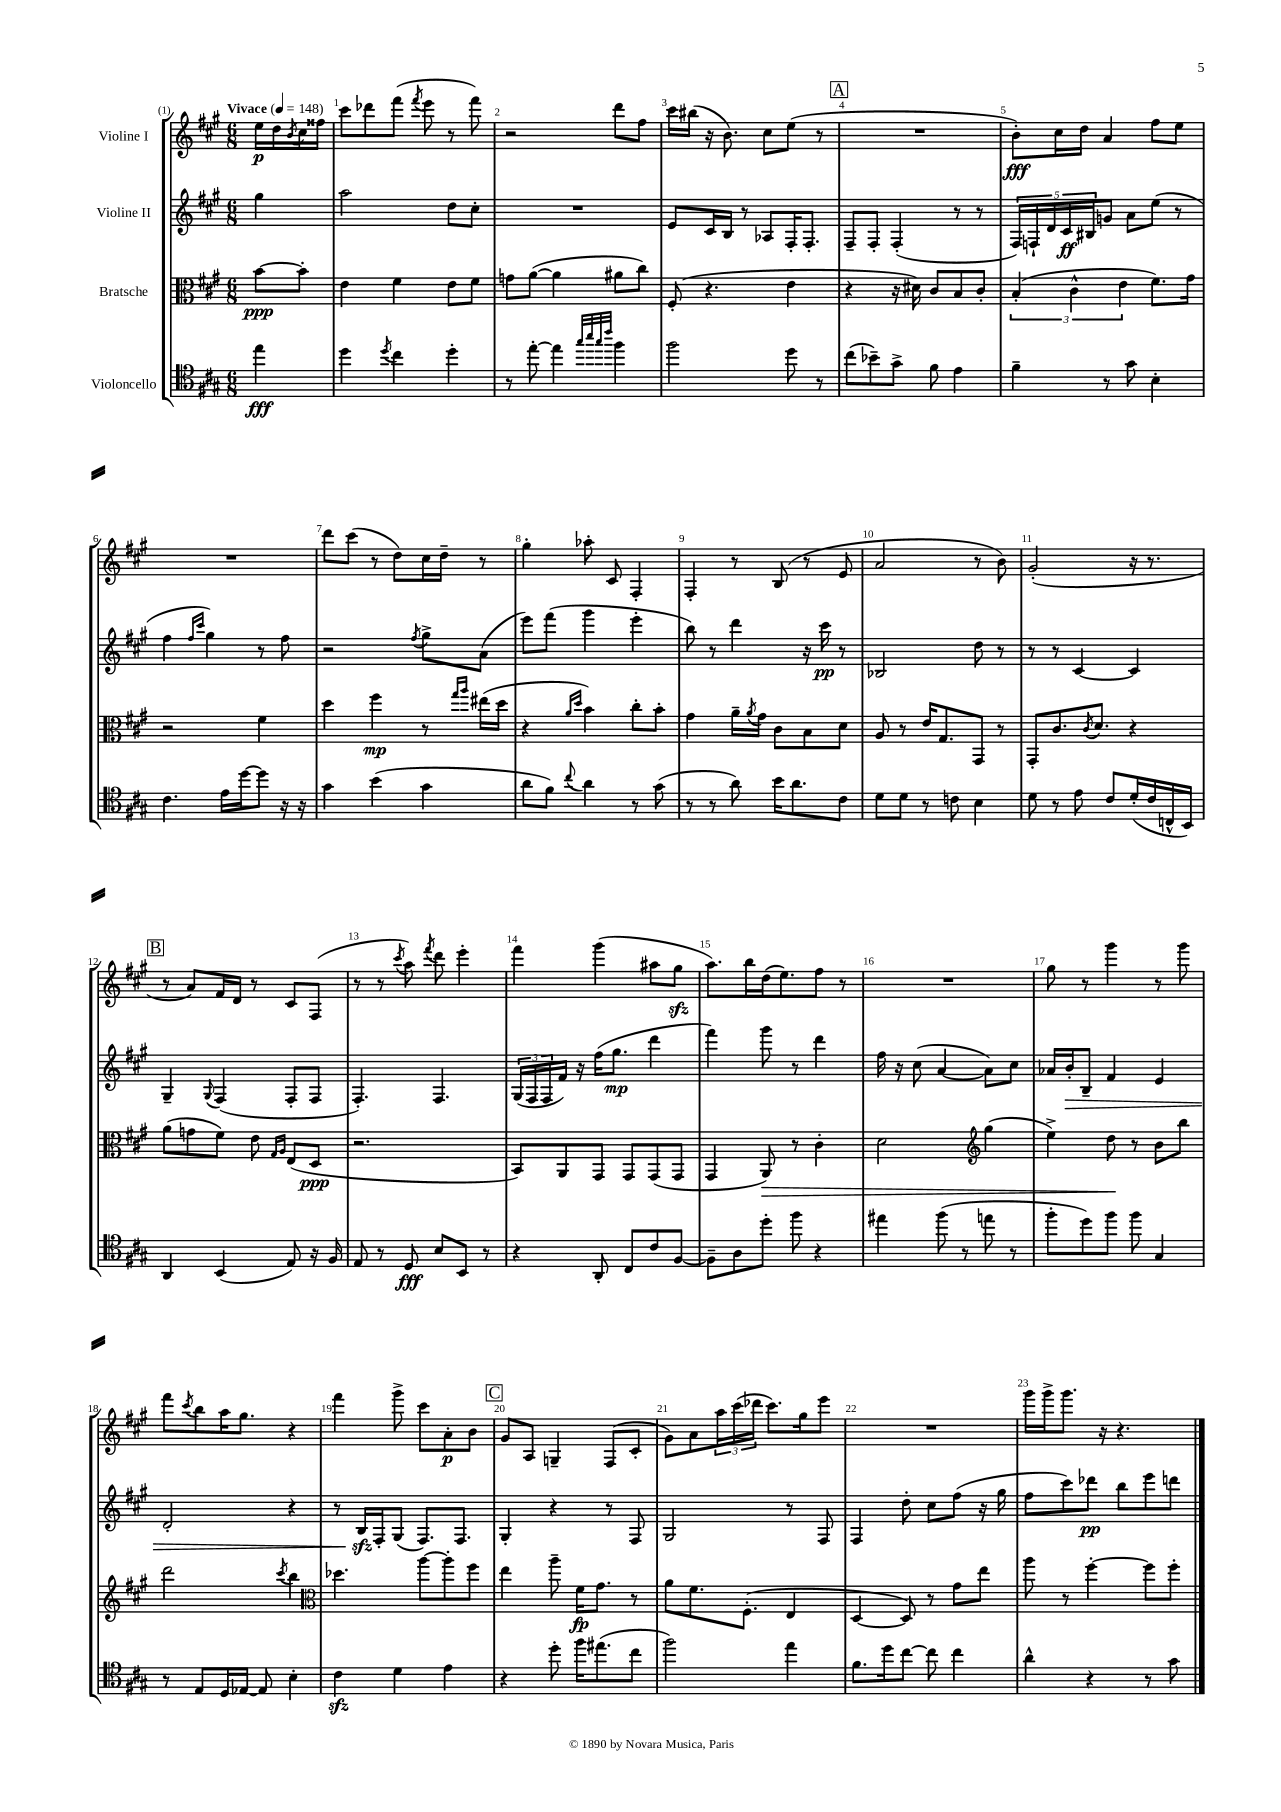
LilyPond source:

<<
\new StaffGroup <<
\new Staff = "s0" \with { instrumentName = "Violine I" } {
    \clef treble \key a \major \numericTimeSignature \time 6/8 \partial 4 \tempo "Vivace" 4 = 148
    e''16\p d''16 \acciaccatura { b'8 } cis''16 fisis''16 |
    cis'''8 des'''8 fis'''8( \acciaccatura { fis'''8 } e'''8 r8 fis'''8) |
    r2 d'''8 fis''8 |
    cis'''16 bis''16( r16 b'8.) cis''8 e''8( r8 |
    \mark \markup { \box "A" } R2. |
    b'8-.\fff) cis''16 d''16 a'4 fis''8 e''8 |
    R2. |
    d'''8 cis'''8( r8 d''8) cis''16 d''16-- r8 |
    gis''4-. aes''8-. cis'8 fis4-. |
    fis4-. r8 b8( r8 e'8 |
    a'2 r8 b'8) |
    gis'2-.( r16 r8. |
    \mark \markup { \box "B" } r8 a'8) fis'16 d'16 r8 cis'8 fis8( |
    r8 r8 \acciaccatura { cis'''8 } a''8) \acciaccatura { fis'''8 } d'''8 e'''4-. |
    fis'''4 gis'''4( ais''8 gis''8\sfz |
    a''8.) b''16 d''16( e''8.) fis''8 r8 |
    R2. |
    gis''8 r8 gis'''4 r8 gis'''8 |
    fis'''8 \acciaccatura { cis'''8 } b''8 a''16 gis''8. r4 |
    fis'''4 gis'''8-> cis'''8 a'8-.\p b'8 |
    \mark \markup { \box "C" } gis'8 a8 g4-- fis8( cis'8-. |
    gis'8) a'8 \tuplet 3/2 { a''16 cis'''16( des'''16 } cis'''8.) gis''16 e'''8 |
    R2. |
    gis'''16 gis'''16-> gis'''8. r16 r4. \bar "|." |
}
\new Staff = "s1" \with { instrumentName = "Violine II" } {
    \clef treble \key a \major \numericTimeSignature \time 6/8 \partial 4
    gis''4 |
    a''2 d''8 cis''8-. |
    R2. |
    e'8 cis'16 b16 r8 aes8 fis16-. fis8.-. |
    \mark \markup { \box "A" } fis8-- fis8-. fis4-.( r8 r8 |
    \tuplet 5/4 { fis16) f16-! d'16 cis'16\ff bis16 } g'8 a'8 e''8( r8 |
    fis''4 \grace { fis''16 cis'''16 } gis''4) r8 fis''8 |
    r2 \acciaccatura { fis''8 } gis''8-> a'8( |
    e'''8) fis'''8( gis'''4 e'''4-. |
    b''8) r8 d'''4 r16 cis'''16\pp r8 |
    bes2 d''8 r8 |
    r8 r8 cis'4~ cis'4 |
    \mark \markup { \box "B" } gis4-- \appoggiatura { gis8 } fis4( fis8-. fis8 |
    fis4.-.) fis4. |
    \tuplet 3/2 { gis16( fis16 fis16 } fis'16) r16 fis''16( gis''8.\mp d'''4 |
    fis'''4) gis'''8 r8 d'''4 |
    fis''16 r16 cis''8( a'4~ a'8) cis''8 |
    aes'16 b'16-.\> b8-- fis'4 e'4 |
    d'2-. r4 |
    r8 b16\sfz\! fis16-. gis8( fis8.) fis8. |
    \mark \markup { \box "C" } gis4-. r4 r8 fis8 |
    gis2 r8 fis8 |
    fis4 d''8-. cis''8 fis''8( r16 gis''16 |
    fis''8 cis'''8) des'''8\pp b''8 e'''8 d'''8 \bar "|." |
}
\new Staff = "s2" \with { instrumentName = "Bratsche" } {
    \clef alto \key a \major \numericTimeSignature \time 6/8 \partial 4
    b'8~\ppp b'8-. |
    e'4 fis'4 e'8 fis'8 |
    g'8 a'8~( a'4 ais'8 cis''8) |
    fis8-.( r4. e'4 |
    \mark \markup { \box "A" } r4 r16 dis'16) cis'8 b8 cis'8-. |
    \tuplet 3/2 { b4-.( cis'4-^ e'4 } fis'8.) gis'16 |
    r2 fis'4 |
    d''4 fis''4\mp r8 \grace { gis''16 a''16 } eis''16( d''16 |
    r4 \grace { a'16 d''16 } b'4) cis''8-. b'8-. |
    gis'4 a'16-- \acciaccatura { a'8 } gis'16 cis'8 b8 d'8 |
    a8 r8 e'16 gis8. gis,8 r8 |
    gis,8-. cis'8. \acciaccatura { cis'8 } d'8. r4 |
    \mark \markup { \box "B" } a'8( g'8 fis'8) e'8 \grace { gis16 a16 } e8( d8\ppp |
    r2. |
    b,8) a,8 gis,8 gis,8 gis,8( gis,8 |
    gis,4 a,8\>) r8 cis'4-. |
    d'2 \clef treble gis''4( |
    e''4->) d''8\! r8 b'8 b''8 |
    d'''2 \acciaccatura { cis'''8 } b''4 |
    \clef alto des''4. a''8~ a''8-. fis''8 |
    \mark \markup { \box "C" } e''4 a''8-- fis'16\fp gis'8. r8 |
    a'8 fis'8. fis8.-.( e4 |
    d4~ d8) r8 gis'8 e''8 |
    a''8 r8 fis''4~-. fis''8 fis''8-. \bar "|." |
}
\new Staff = "s3" \with { instrumentName = "Violoncello" } {
    \clef tenor \key a \major \numericTimeSignature \time 6/8 \partial 4
    e''4\fff |
    d''4 \acciaccatura { d''8 } cis''4 d''4-. |
    r8 e''8~-. e''4 \grace { gis''32 b''32 gis''32 cis'''32 } fis''4 |
    fis''2 d''8 r8 |
    \mark \markup { \box "A" } cis''8( bes'8--) gis'8-> fis'8 e'4 |
    fis'4-- r8 gis'8 b4-. |
    cis'4. e'16 d''16~ d''8 r16 r16 |
    gis'4 b'4( gis'4 |
    a'8 fis'8) \appoggiatura { cis''8 } a'4 r8 gis'8( |
    r8 r8 a'8) b'16 a'8. cis'8 |
    d'8 d'8 r8 c'8 b4 |
    d'8 r8 e'8 cis'8 d'16-.( cis'16 c16-^ b,16) |
    \mark \markup { \box "B" } a,4 b,4( e8) r16 fis16 |
    e8 r8 d8\fff b8 b,8 r8 |
    r4 a,8-. cis8 cis'8 fis8~ |
    fis8-- a8 d''8-. fis''8 r4 |
    eis''4 fis''8( r8 e''8 r8 |
    fis''8-. d''8) fis''8 fis''8 gis4 |
    r8 e8 d16 ees16~ ees8 b4-. |
    cis'4\sfz d'4 e'4 |
    \mark \markup { \box "C" } r4 d''8-. fis''16 eis''8.( cis''8 |
    fis''2) e''4 |
    fis'8. d''16 cis''8~ cis''8 cis''4 |
    a'4-^ r4 r8 gis'8 \bar "|." |
}
>>
>>
\layout { \context { \Score \override BarNumber.break-visibility = ##(#f #t #t) barNumberVisibility = #all-bar-numbers-visible } }
